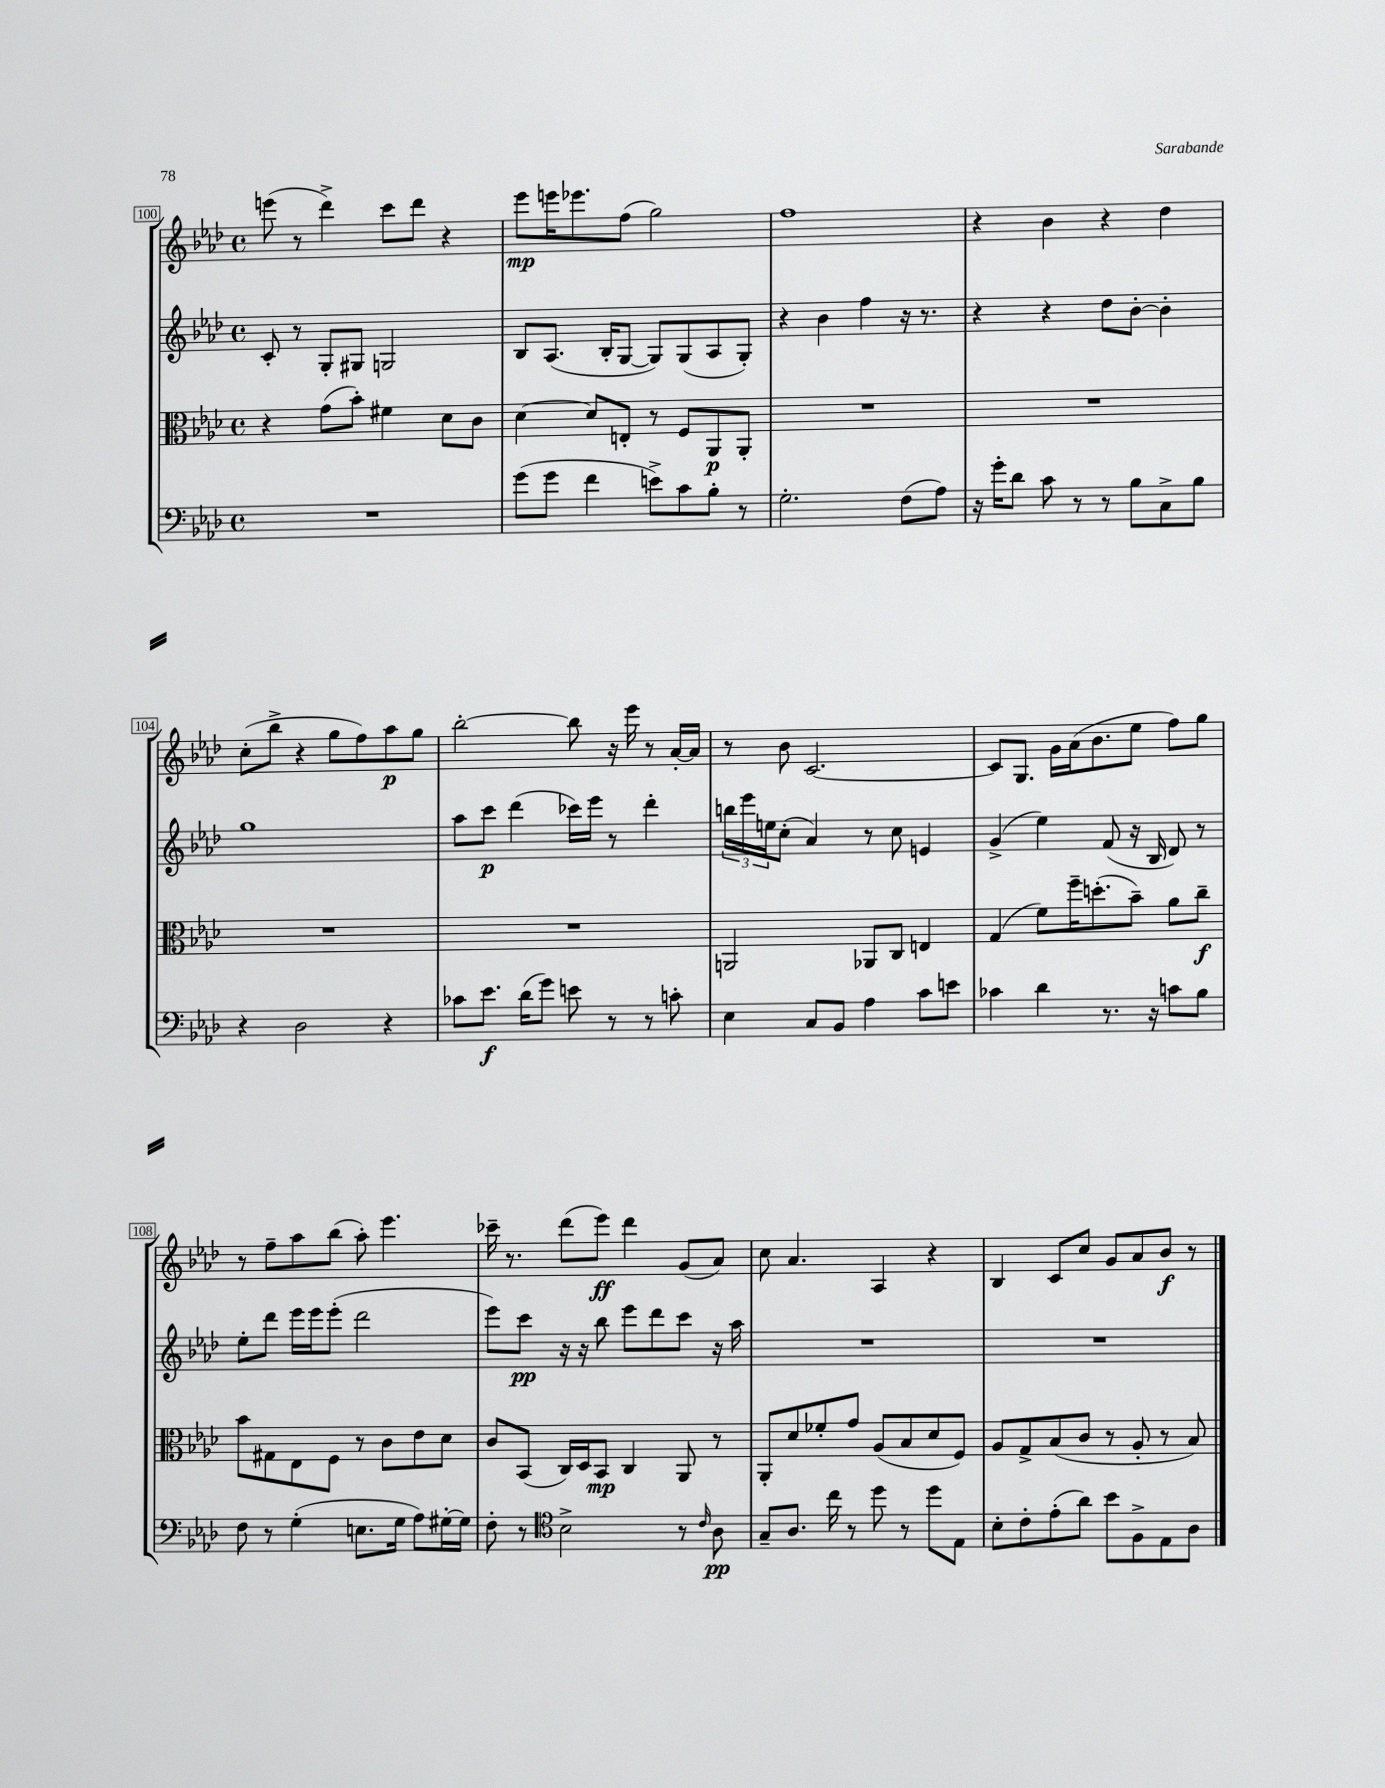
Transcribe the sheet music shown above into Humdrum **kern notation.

**kern	**dynam	**kern	**dynam	**kern	**dynam	**kern	**dynam
*part4	*part4	*part3	*part3	*part2	*part2	*part1	*part1
*staff4	*staff4	*staff3	*staff3	*staff2	*staff2	*staff1	*staff1
*clefF4	*	*clefC3	*	*clefG2	*	*clefG2	*
*k[b-e-a-d-]	*	*k[b-e-a-d-]	*	*k[b-e-a-d-]	*	*k[b-e-a-d-]	*
*M4/4	*	*M4/4	*	*M4/4	*	*M4/4	*
*met(c)	*	*met(c)	*	*met(c)	*	*met(c)	*
=100	=100	=100	=100	=100	=100	=100	=100
1r	.	4r	.	8c'/	.	(8eeen\	.
.	.	.	.	8r	.	8r	.
.	.	(8g\L	.	8G'/L	.	4ddd-^\)	.
.	.	8b-'\J)	.	8G#X/J	.	.	.
.	.	4f#X\	.	2Gn/	.	8ccc\L	.
.	.	.	.	.	.	8ddd-\J	.
.	.	8d-\L	.	.	.	4r	.
.	.	8c\J	.	.	.	.	.
=101	=101	=101	=101	=101	=101	=101	=101
(8g\L	.	[4d-\	.	8B-/L	.	8eee-\L	mp
8g\J	.	.	.	(8.A-/J	.	16eeen\K	.
.	.	.	.	.	.	8.eee-X\	.
4f\	.	8d-/L]	.	.	.	.	.
.	.	.	.	16B-'/KL	.	.	.
.	.	8En'/J	.	[8G/J	.	(8ff\J	.
8en^\L)	.	8r	.	8G/L])	.	2gg\)	.
8c\	.	8F/L	.	(8G/	.	.	.
8B-'\J	.	8AA-/	p	8A-/	.	.	.
8r	.	8AA-'/J	.	8G'/J)	.	.	.
=102	=102	=102	=102	=102	=102	=102	=102
2.G'\	.	1r	.	4r	.	1ff	.
.	.	.	.	4b-\	.	.	.
.	.	.	.	4ff\	.	.	.
(8F\L	.	.	.	16r	.	.	.
.	.	.	.	8.r	.	.	.
8A-\J)	.	.	.	.	.	.	.
=103	=103	=103	=103	=103	=103	=103	=103
16r	.	1r	.	4r	.	4r	.
16g'\KL	.	.	.	.	.	.	.
8d-\J	.	.	.	.	.	.	.
8c\	.	.	.	4r	.	4b-\	.
8r	.	.	.	.	.	.	.
8r	.	.	.	8dd-\L	.	4r	.
8B-\L	.	.	.	[8b-'\J	.	.	.
8C^\	.	.	.	4b-'\]	.	4dd-\	.
8B-\J	.	.	.	.	.	.	.
!!LO:LB:g=z
=104	=104	=104	=104	=104	=104	=104	=104
4r	.	1r	.	1gg	.	(8cc'\L	.
.	.	.	.	.	.	8bb-^\J	.
2D-\	.	.	.	.	.	4r	.
.	.	.	.	.	.	8gg\L	.
.	.	.	.	.	.	8ff\)	.
4r	.	.	.	.	.	8aa-\	p
.	.	.	.	.	.	8gg\J	.
=105	=105	=105	=105	=105	=105	=105	=105
8c-X\L	.	1r	.	8aa-\L	.	[2bb-'\	.
8.e-\J	f	.	.	8ccc\J	p	.	.
.	.	.	.	(4ddd-\	.	.	.
(16d-\KL	.	.	.	.	.	.	.
8g\J)	.	.	.	.	.	.	.
8en\	.	.	.	16ccc-X\LL)	.	8bb-\]	.
.	.	.	.	16eee-\JJ	.	.	.
8r	.	.	.	8r	.	16r	.
.	.	.	.	.	.	16eee-\	.
8r	.	.	.	4ddd-'\	.	8r	.
8cn'\	.	.	.	.	.	[16a-'/LL	.
.	.	.	.	.	.	16a-/JJ]	.
=106	=106	=106	=106	=106	=106	=106	=106
4E-\	.	2AAn/	.	24bbn\LL	.	8r	.
.	.	.	.	24eee-\	.	.	.
.	.	.	.	24een\J	.	.	.
.	.	.	.	(8cc'\J	.	8b-\	.
8C/L	.	.	.	4a-/)	.	[2.c/	.
8BB-/J	.	.	.	.	.	.	.
4A-\	.	8AA-X/L	.	8r	.	.	.
.	.	8C/J	.	8cc\	.	.	.
8c\L	.	4En/	.	4en/	.	.	.
8en\J	.	.	.	.	.	.	.
=107	=107	=107	=107	=107	=107	=107	=107
4c-X\	.	(4G/	.	(4g^/	.	8c/L]	.
.	.	.	.	.	.	8.G/J	.
4d-\	.	8f\L)	.	4ee-\)	.	.	.
.	.	.	.	.	.	16g\LL	.
.	.	16ff~\K	.	.	.	(16a-\J	.
.	.	(8.ddn'\	.	.	.	8.b-\	.
8.r	.	.	.	(8f/	.	.	.
.	.	8b-~\J)	.	16r	.	8ee-\J	.
16r	.	.	.	16B-/	.	.	.
8cn\L	.	8a-\L	.	8d-/)	.	8ff\L)	.
8B-\J	.	8cc~\J	f	8r	.	8gg\J	.
!!LO:LB:g=z
=108	=108	=108	=108	=108	=108	=108	=108
8F\	.	8b-\L	.	8ee-'\L	.	8r	.
8r	.	8G#X\	.	8ddd-\J	.	8ff~\L	.
(4G'\	.	8E-\	.	16eee-\LL	.	8aa-\	.
.	.	.	.	16eee-\J	.	.	.
.	.	8F\J	.	(8eee-'\J	.	(8bb-\J	.
8.En\L	.	8r	.	2ddd-\	.	8aa-'\)	.
.	.	8c\L	.	.	.	4.eee-\	.
16G\Jk	.	.	.	.	.	.	.
8A-\L)	.	8e-\	.	.	.	.	.
[16G#X'\L	.	8d-\J	.	.	.	.	.
16G#\JJ]	.	.	.	.	.	.	.
=109	=109	=109	=109	=109	=109	=109	=109
8F'\	.	8c/L	.	8eee-\L)	.	16ccc-X~\	.
.	.	.	.	.	.	8.r	.
8r	.	(8BB-/J	.	8ccc\J	pp	.	.
*clefC4	*	*	*	*	*	*	*
2B-^\	.	16C/LL)	.	16r	.	(8ddd-\L	.
.	.	16D-/J	.	16r	.	.	.
.	.	8BB-/J	mp	8bb-\	.	8eee-\J)	ff
.	.	4C/	.	8eee-\L	.	4ddd-\	.
.	.	.	.	8ddd-\	.	.	.
8r	.	8AA-/	.	8ccc\J	.	(8g/L	.
16qqc/	.	.	.	.	.	.	.
8A-\	pp	8r	.	16r	.	8a-/J)	.
.	.	.	.	16aa-\	.	.	.
=110	=110	=110	=110	=110	=110	=110	=110
8G~/L	.	8AA-'/L	.	1r	.	8cc\	.
8.A-/J	.	8d-/	.	.	.	4.a-/	.
.	.	8f-X'/	.	.	.	.	.
16cc\	.	.	.	.	.	.	.
8r	.	8g/J	.	.	.	.	.
8dd-\	.	(8A-/L	.	.	.	4A-/	.
8r	.	8B-/	.	.	.	.	.
8dd-\L	.	8d-/	.	.	.	4r	.
8E-\J	.	8F/J)	.	.	.	.	.
=111	=111	=111	=111	=111	=111	=111	=111
8B-'\L	.	8A-/L	.	1r	.	4B-/	.
8c'\	.	8G^/	.	.	.	.	.
(8e-'\	.	(8B-/	.	.	.	8c/L	.
8a-\J)	.	8c/J	.	.	.	8cc/J	.
8b-\L	.	8r	.	.	.	8g/L	.
8F^\	.	8A-'/	.	.	.	8a-/	.
8E-\	.	8r	.	.	.	8b-/J	f
8A-\J	.	8B-/)	.	.	.	8r	.
==	==	==	==	==	==	==	==
*-	*-	*-	*-	*-	*-	*-	*-
